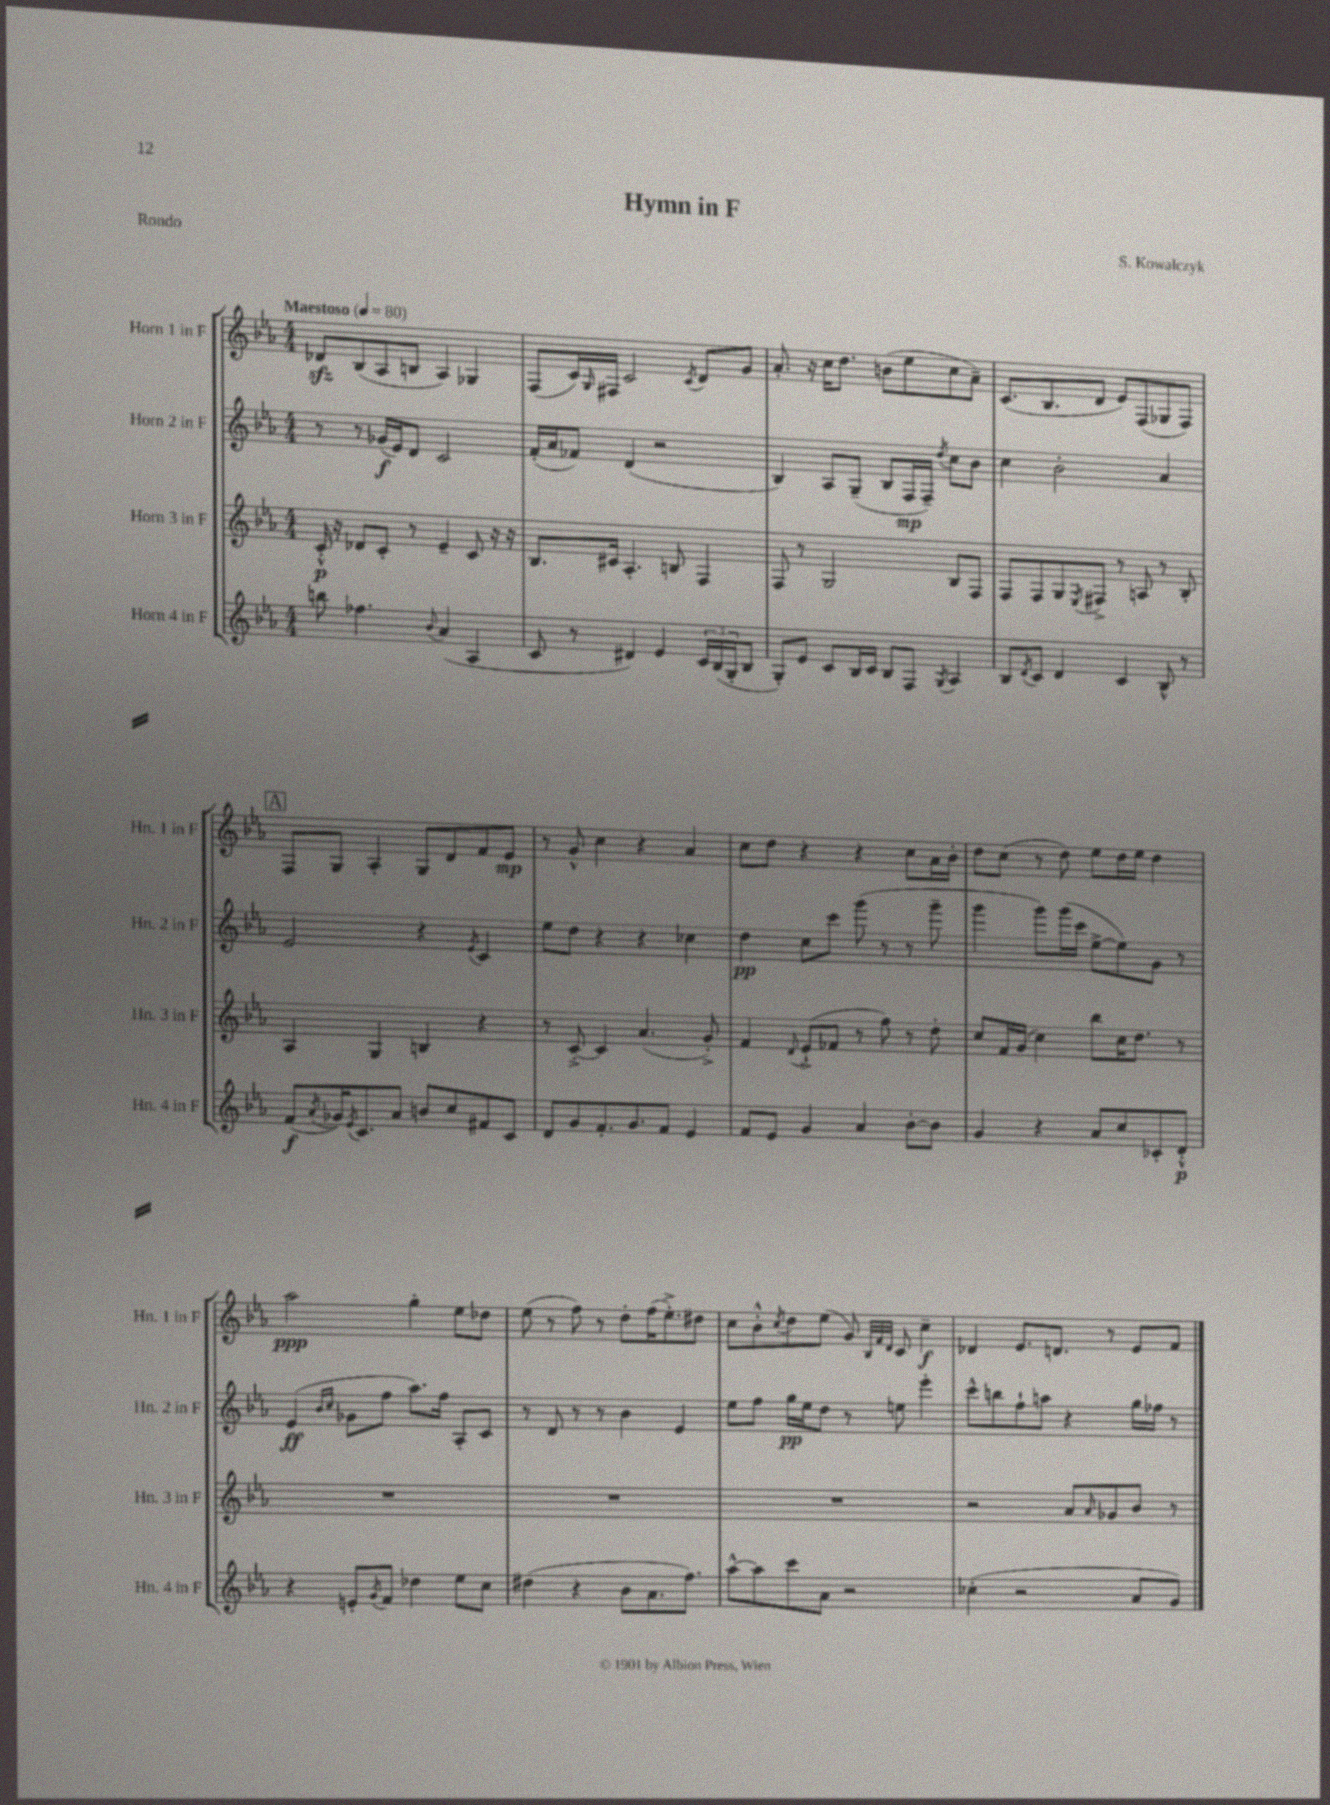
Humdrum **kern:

**kern	**dynam	**kern	**dynam	**kern	**dynam	**kern	**dynam
*part4	*part4	*part3	*part3	*part2	*part2	*part1	*part1
*staff4	*staff4	*staff3	*staff3	*staff2	*staff2	*staff1	*staff1
*I"Horn 4 in F	*	*I"Horn 3 in F	*	*I"Horn 2 in F	*	*I"Horn 1 in F	*
*I'Hn. 4 in F	*	*I'Hn. 3 in F	*	*I'Hn. 2 in F	*	*I'Hn. 1 in F	*
*clefG2	*	*clefG2	*	*clefG2	*	*clefG2	*
*k[b-e-a-]	*	*k[b-e-a-]	*	*k[b-e-a-]	*	*k[b-e-a-]	*
*M4/4	*	*M4/4	*	*M4/4	*	*M4/4	*
*MM80	*	*MM80	*	*MM80	*	*MM80	*
=1	=1	=1	=1	=1	=1	=1	=1
!	!	!	!	!	!	!LO:TX:a:B:t=Maestoso	!
8bbn\	.	16c'^^/	p	8r	.	8d-Xzz/L	.
.	.	16r	.	.	.	.	.
4.ff-X\	.	8d-X/L	.	8r	.	(8B-/	.
.	.	8c'/J	.	(16g-X/LL	f	8A-/	.
.	.	.	.	16e-/J)	.	.	.
.	.	8r	.	8d/J	.	8Bn/J	.
8qqb-/	.	.	.	.	.	.	.
(4a-/	.	4e-~/	.	2c/	.	4A-/)	.
4A-/	.	8c/	.	.	.	4G-X/	.
.	.	16r	.	.	.	.	.
.	.	16r	.	.	.	.	.
=2	=2	=2	=2	=2	=2	=2	=2
8c/	.	8.B-/L	.	(16f'/LL	.	(8F/L	.
.	.	.	.	16a-/J	.	.	.
8r	.	.	.	8f-X/J)	.	16c/L)	.
.	.	.	.	.	.	16qqG/	.
.	.	16c#X/Jk	.	.	.	16F#X/JJ	.
4d#X/)	.	4.A-'/	.	(4d/	.	2c/	.
4e-/	.	.	.	2r	.	.	.
.	.	8Bn/	.	.	.	.	.
.	.	.	.	.	.	8qc/	.
24c/LL	.	4F/	.	.	.	8d/L	.
(24B-/	.	.	.	.	.	.	.
24G'/J	.	.	.	.	.	.	.
8B-/J	.	.	.	.	.	8g/J	.
=3	=3	=3	=3	=3	=3	=3	=3
8G'/L)	.	8F/	.	4B-/)	.	8.a-'/	.
8e-/J	.	8r	.	.	.	.	.
.	.	.	.	.	.	16r	.
8c/L	.	2G/	.	8A-/L	.	16cc\KL	.
.	.	.	.	.	.	8.dd\J	.
16B-/L	.	.	.	(8G~/J	.	.	.
16c/JJ	.	.	.	.	.	.	.
8B-/L	.	.	.	8B-/L	.	(8bn\L	.
8F/J	.	.	.	16F/L	mp	8ee-\	.
.	.	.	.	16F~/JJ)	.	.	.
8qG/	.	.	.	8qdd/	.	.	.
4A-/	.	8B-/L	.	8cc\L	.	8cc\	.
.	.	8F/J	.	8b-\J	.	8a-~\J)	.
=4	=4	=4	=4	=4	=4	=4	=4
8B-/L	.	8F/L	.	4cc\	.	(8.c/L	.
8qd/	.	.	.	.	.	.	.
8c/J	.	8F/	.	.	.	.	.
.	.	.	.	.	.	8.B-/	.
4d/	.	8G/	.	2b-'\	.	.	.
.	.	8qE-/	.	.	.	.	.
.	.	8F#X^/J	.	.	.	8d/J	.
4c/	.	8r	.	.	.	8e-/L)	.
.	.	8An/	.	.	.	(8F/	.
8B-^^/	.	8r	.	4a-/	.	8G-X/	.
8r	.	8B-'/	.	.	.	8F/J)	.
!!LO:LB:g=z
!!LO:REH:place=s1:t=A
=5	=5	=5	=5	=5	=5	=5	=5
(8f/L	f	4A-/	.	2e-/	.	8F/L	.
8qa-/	.	.	.	.	.	.	.
16g-X/K)	.	.	.	.	.	8G/J	.
8qe-/	.	.	.	.	.	.	.
8.c/	.	.	.	.	.	.	.
.	.	4G/	.	.	.	4A-'/	.
8a-/J	.	.	.	.	.	.	.
8bn/L	.	4Bn/	.	4r	.	8G/L	.
8cc/	.	.	.	.	.	8d/	.
.	.	.	.	8qe-/	.	.	.
8f#X/	.	4r	.	4c/	.	8f/	.
8c/J	.	.	.	.	.	8e-/J	mp
=6	=6	=6	=6	=6	=6	=6	=6
8d/L	.	8r	.	8ee-\L	.	8r	.
8g/	.	[8c'^/	.	8dd\J	.	8g^^/	.
8.f'/	.	4c/]	.	4r	.	4cc\	.
8.g/	.	.	.	.	.	.	.
.	.	(4.a-/	.	4r	.	4r	.
8f/J	.	.	.	.	.	.	.
4e-/	.	.	.	4cc-X\	.	4a-/	.
.	.	8g'^/)	.	.	.	.	.
=7	=7	=7	=7	=7	=7	=7	=7
8f/L	.	4f/	.	4dd\	pp	8cc\L	.
8e-/J	.	.	.	.	.	8dd\J	.
.	.	8qqd/	.	.	.	.	.
4g/	.	(8e-`^/L	.	8cc\L	.	4r	.
.	.	8f-X/J	.	8ccc\J	.	.	.
4a-/	.	8r	.	(8ggg\	.	4r	.
.	.	8ff\)	.	8r	.	.	.
[8b-'\L	.	8r	.	8r	.	8cc\L	.
8b-\J]	.	8dd'\	.	8ggg~\	.	16a-\L	.
.	.	.	.	.	.	16b-'\JJ	.
=8	=8	=8	=8	=8	=8	=8	=8
4g/	.	8cc/L	.	4ggg\	.	8dd\L	.
.	.	16f/L	.	.	.	(8cc\J	.
.	.	(16g/JJ	.	.	.	.	.
4r	.	4cc\)	.	8ggg\L)	.	8r	.
.	.	.	.	(16ggg\L	.	8dd\)	.
.	.	.	.	16ccc\JJ	.	.	.
8a-/L	.	8bb-\L	.	[8ee-^\L	.	8ee-\L	.
8cc/	.	16cc\K	.	8ee-\])	.	16dd\L	.
.	.	8.dd\J	.	.	.	16ee-\JJ	.
8c-X'/	.	.	.	8g\J	.	4dd\	.
8d'^^/J	p	8r	.	8r	.	.	.
!!LO:LB:g=z
=9	=9	=9	=9	=9	=9	=9	=9
4r	.	1r	.	(4e-/	ff	2aa-\	ppp
.	.	.	.	16qqb-/LL	.	.	.
.	.	.	.	16qqcc/JJ	.	.	.
8en'/L	.	.	.	8g-X\L	.	.	.
8qg/	.	.	.	.	.	.	.
8f/J	.	.	.	8ff\J	.	.	.
4dd-X\	.	.	.	8.aa-\L)	.	4gg'\	.
.	.	.	.	16ff\Jk	.	.	.
8ee-\L	.	.	.	8A-'/L	.	8ee-\L	.
8cc\J	.	.	.	8c/J	.	8dd-X\J	.
=10	=10	=10	=10	=10	=10	=10	=10
(4dd#X\	.	1r	.	8r	.	(8ee-\	.
.	.	.	.	8d/	.	8r	.
4r	.	.	.	8r	.	8ff\)	.
.	.	.	.	8r	.	8r	.
8b-\L	.	.	.	4b-\	.	8dd'\L	.
8.a-\	.	.	.	.	.	(16ff\K	.
.	.	.	.	.	.	8.ee-'^\)	.
.	.	.	.	4e-/	.	.	.
8.ff\J)	.	.	.	.	.	.	.
.	.	.	.	.	.	8dd#X\J	.
=11	=11	=11	=11	=11	=11	=11	=11
[8aa-^^\L	.	1r	.	8ee-\L	.	8cc\L	.
8aa-\]	.	.	.	8ff\J	.	8b-'^^\	.
.	.	.	.	.	.	8qcc/	.
8ccc\	.	.	.	16gg\LL	pp	8dd\	.
.	.	.	.	16ee-\J	.	.	.
8a-\J	.	.	.	8dd\J	.	(8ee-\J	.
2r	.	.	.	8r	.	8g/)	.
.	.	.	.	.	.	32qqB-/LLL	.
.	.	.	.	.	.	32qqf/	.
.	.	.	.	.	.	32qqd/JJJ	.
.	.	.	.	8een\	.	8c/	.
.	.	.	.	4eee-'\	.	4cc~\	f
=12	=12	=12	=12	=12	=12	=12	=12
(4cc-X'\	.	2r	.	8ccc^^\L	.	4d-X/	.
.	.	.	.	8bbn\	.	.	.
2r	.	.	.	8ff`\	.	8.e-/L	.
.	.	.	.	8aan\J	.	.	.
.	.	.	.	.	.	8.dn/J	.
.	.	8a-/L	.	4r	.	.	.
.	.	16qqa-/	.	.	.	.	.
.	.	8g-X/	.	.	.	8r	.
8a-/L	.	8b-/J	.	16gg\LL	.	8e-/L	.
.	.	.	.	16ff-X\JJ	.	.	.
8g/J)	.	8r	.	8r	.	8f/J	.
==	==	==	==	==	==	==	==
*-	*-	*-	*-	*-	*-	*-	*-
